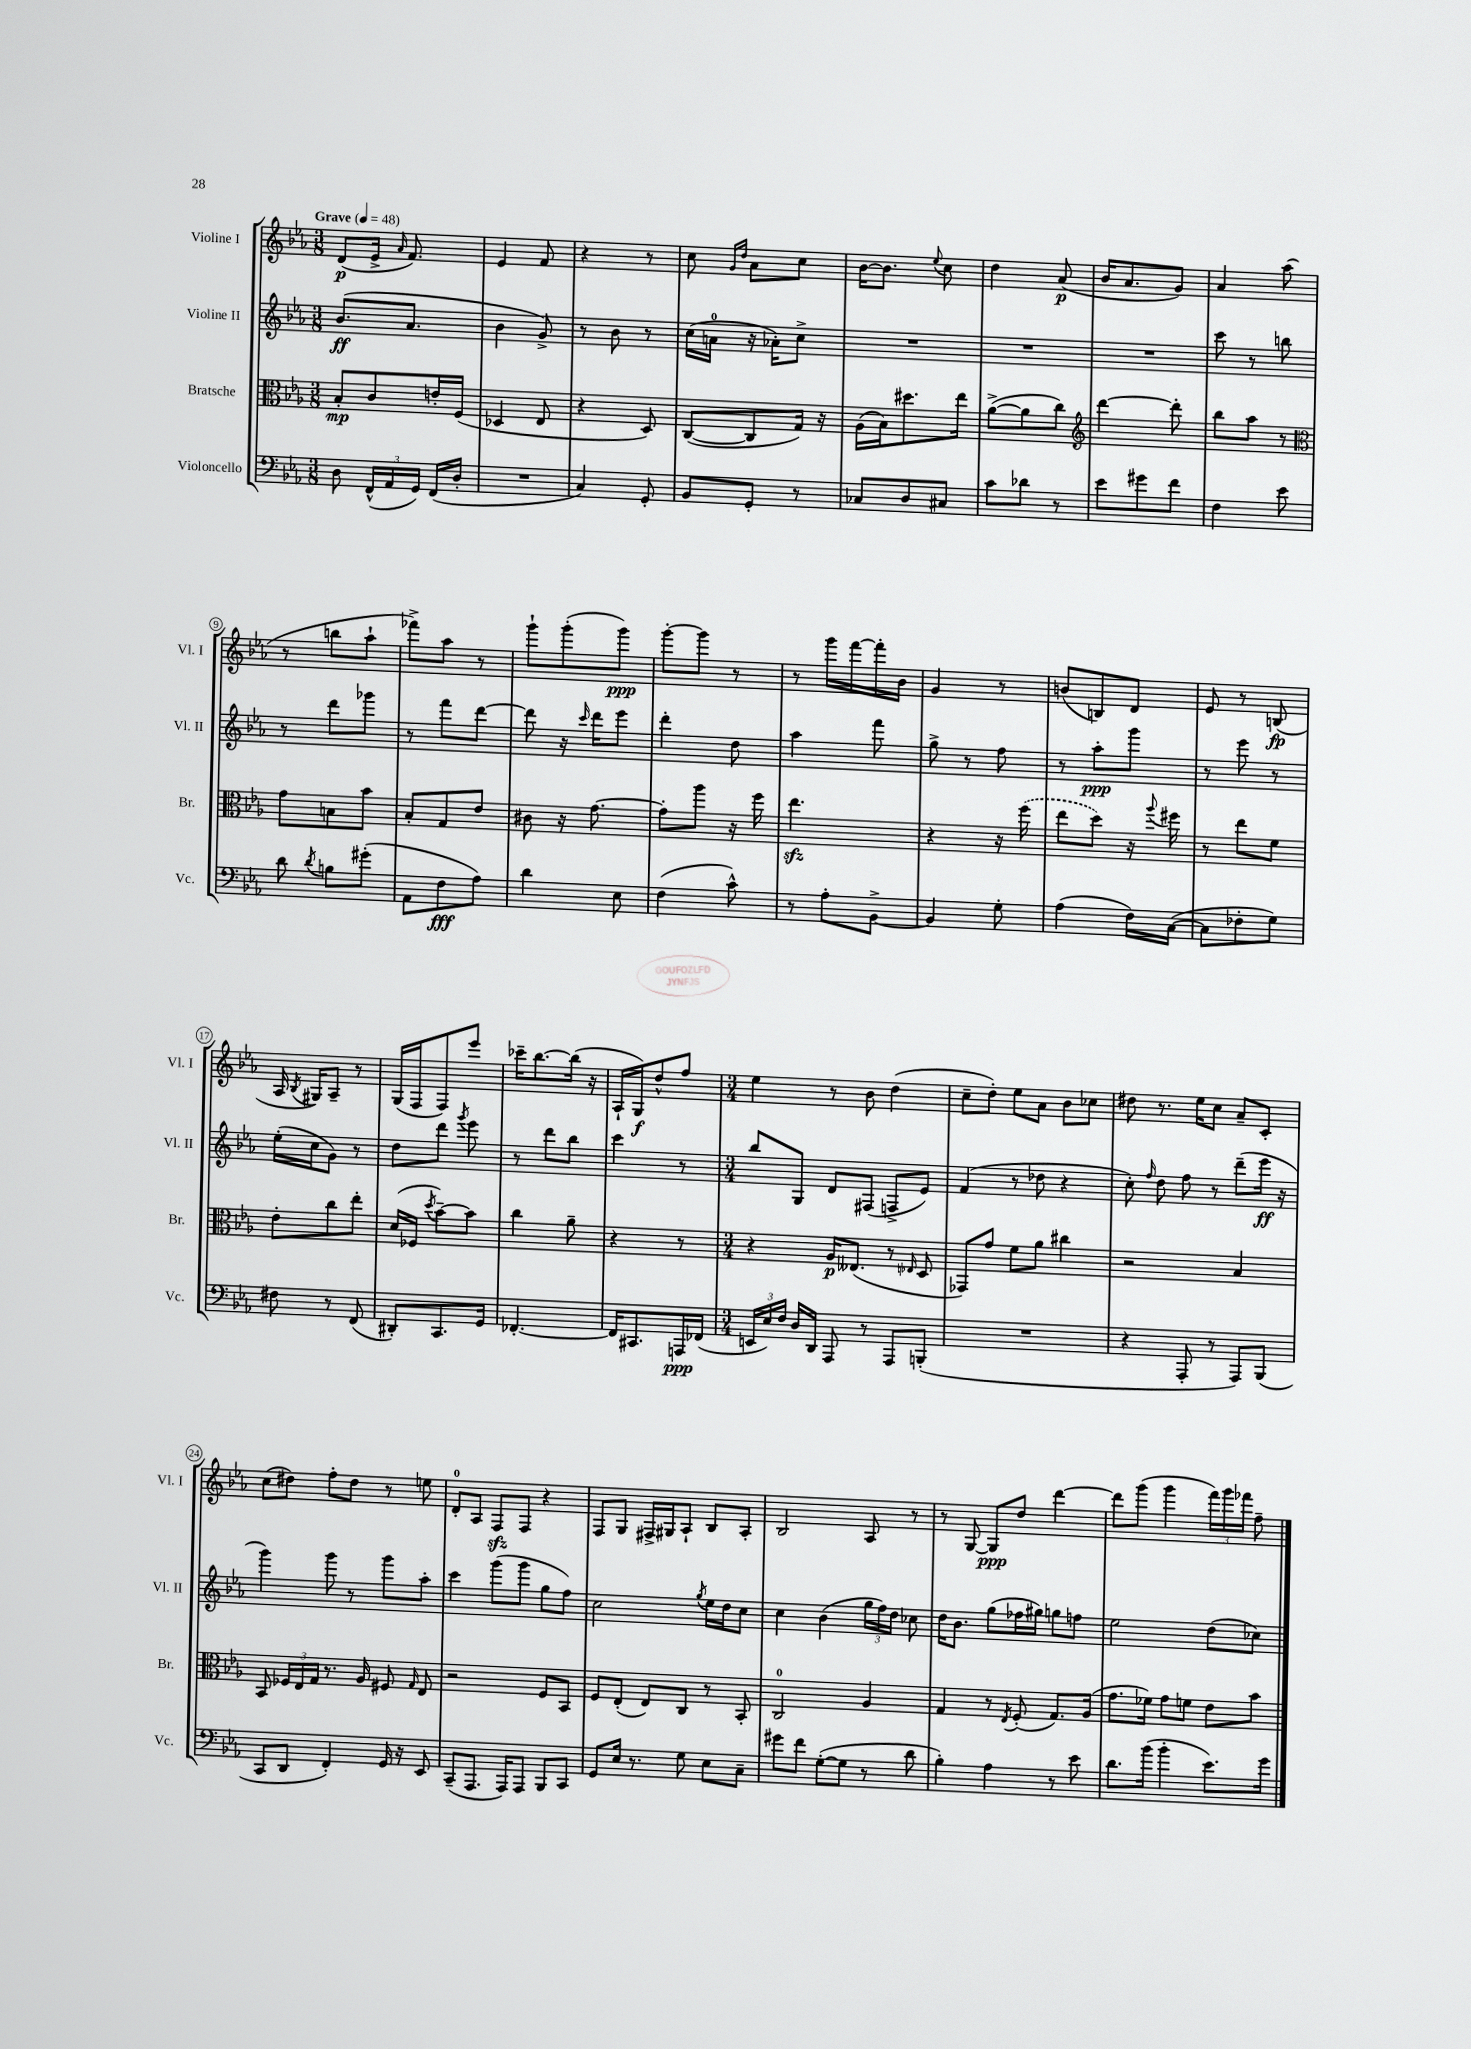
<<
\new StaffGroup <<
\new Staff = "s0" \with { instrumentName = "Violine I" shortInstrumentName = "Vl. I" } {
    \clef treble \key ees \major \numericTimeSignature \time 3/8 \tempo "Grave" 4 = 48
    \autoBeamOff d'8[\p( ees'16]-> \grace { aes'16 } f'8.) |
    ees'4 f'8 |
    r4 r8 |
    c''8 \grace { g'16[ d''16] } aes'8[ c''8] |
    bes'16[~ bes'8.] \appoggiatura { ees''8 } c''8 |
    d''4 aes'8\p( |
    bes'16[ aes'8. g'8]) |
    aes'4 aes''8( |
    r8 b''8[ aes''8]-! |
    fes'''8[->) aes''8] r8 |
    g'''8[-! g'''8-.( g'''8]\ppp) |
    g'''8[~-. g'''8] r8 |
    r8 g'''16[ f'''16~ f'''16-. bes'16] |
    g'4 r8 |
    b'8[( b8) d'8] |
    ees'8 r8 b8\fp( |
    aes16 \acciaccatura { bes8 } gis16[) aes8]-- r8 |
    g16[( f16 f8) ees'''8] |
    ces'''16[-- bes''8.~ bes''16]( r16 |
    aes16[-! g16\f) d''8-^ f''8] |
    \numericTimeSignature \time 3/4 ees''4 r8 bes'8 d''4( |
    c''8[-- d''8]-.) ees''8[ aes'8] bes'8[ ces''8] |
    dis''8 r8. ees''16[ c''8] aes'8[-- c'8]-. |
    c''8[( dis''8]) f''8[-. dis''8] r8 e''8 |
    d'8[-0-. aes8] f8[\sfz f8] r4 |
    f8[ g8] fis16[-> gis16 aes8]-! bes8[ aes8]-. |
    bes2 aes8 r8 |
    r8 g8~ g8[\ppp d''8] d'''4~ |
    d'''8[ g'''8]( g'''4 \tuplet 3/2 { f'''16[) g'''16 fes'''16] } f''8-- \bar "|." |
}
\new Staff = "s1" \with { instrumentName = "Violine II" shortInstrumentName = "Vl. II" } {
    \clef treble \key ees \major \numericTimeSignature \time 3/8
    \autoBeamOff bes'8.[\ff( aes'8.] |
    bes'4 g'8->) |
    r8 bes'8 r8 |
    c''16[( a'16]-0 r16 aes'16[-.) c''8]-> |
    R4. |
    R4. |
    R4. |
    c'''8 r8 b''8 |
    r8 d'''8[ ges'''8] |
    r8 f'''8[ d'''8]~ |
    d'''8 r16 \grace { c'''16 } d'''16[ ees'''8] |
    d'''4-. d''8 |
    aes''4 f'''8 |
    g''8-> r8 f''8 |
    r8 aes''8[-.\ppp g'''8] |
    r8 ees'''8 r8 |
    ees''16[-.( c''16 g'8]) r8 |
    d''8[ d'''8] \acciaccatura { g'''8 } ees'''8 |
    r8 d'''8[ bes''8] |
    c'''4 r8 |
    \numericTimeSignature \time 3/4 bes''8[ g8] d'8[ fis8]( f8[-> ees'8]) |
    f'4( r8 des''8 r4 |
    c''8-.) \grace { f''16 } d''8 f''8 r8 d'''8[--( ees'''16]\ff r16 |
    g'''4) g'''8 r8 g'''8[ aes''8]-. |
    c'''4 g'''8[( g'''8] g''8[ f''8]) |
    c''2 \acciaccatura { g''8 } ees''16[ d''16 c''8] |
    c''4 bes'4( \tuplet 3/2 { g''16[ f''16) d''16] } ces''8 |
    d''16[ bes'8.] g''8[( fes''16 gis''16]) g''8[ f''8] |
    ees''2 d''8[( ces''8]) \bar "|." |
}
\new Staff = "s2" \with { instrumentName = "Bratsche" shortInstrumentName = "Br." } {
    \clef alto \key ees \major \numericTimeSignature \time 3/8
    \autoBeamOff bes8[-.\mp c'8 e'16-. f16]( |
    des4 ees8 |
    r4 d8) |
    c8[~( c8 g16]) r16 |
    aes16[( bes16) dis''8. ees''16] |
    aes'8[~->( aes'8 c''8]) |
    \clef treble d'''4~ d'''8-. |
    bes''8[ aes''8] r8 |
    \clef alto g'8[ b8 bes'8] |
    bes8[-. g8 ees'8] |
    cis'8 r16 g'8.~ |
    g'8[-. aes''8] r16 f''16 |
    ees''4.\sfz |
    r4 r16 \once \slurDashed f''16( |
    ees''8[ d''8]) r16 \appoggiatura { aes''8 } fis''16 |
    r8 ees''8[ f'8] |
    ees'8[-. c''8 ees''8]-. |
    d'16[( fes16] \acciaccatura { d''8 } bes'8[~--) bes'8] |
    c''4 aes'8-- |
    r4 r8 |
    \numericTimeSignature \time 3/4 r4 aes16[\p eeses8.]( r8 \grace { ees16 } d8 |
    ges,8[) g'8] f'8[ aes'8] cis''4 |
    r2 bes4 |
    bes,8 \tuplet 3/2 { fes16[ ees16 g16] } r8. aes16 fis8 \grace { g16 } ees8 |
    r2 f8[ bes,8] |
    f8[ ees8]-.( ees8[) c8] r8 bes,8-. |
    c2-0 aes4 |
    g4 r8 \acciaccatura { ees8 } f8-.( g8.[) aes16]( |
    g'8.[ fes'16]) g'8[ f'8] ees'8[ bes'8] \bar "|." |
}
\new Staff = "s3" \with { instrumentName = "Violoncello" shortInstrumentName = "Vc." } {
    \clef bass \key ees \major \numericTimeSignature \time 3/8
    \autoBeamOff d8 \tuplet 3/2 { f,16[-^( aes,16 g,16]) } f,16[( d16]-. |
    R4. |
    c4) g,8-. |
    bes,8[ g,8]-. r8 |
    ces8[ d8 cis8] |
    c'8[ des'8] r8 |
    ees'8[ gis'8 f'8] |
    f4 ees'8 |
    d'8 \acciaccatura { d'8 } b8[ gis'8]-.( |
    aes,8[ f8\fff aes8]) |
    d'4 ees8 |
    f4( c'8-^) |
    r8 aes8[-. bes,8]~-> |
    bes,4 g8-. |
    aes4( f16[) c16]~( |
    c8[ fes8-. g8]) |
    fis8 r8 f,8( |
    dis,8[-.) c,8. g,16] |
    fes,4.~-. |
    fes,16[ cis,8. a,,16\ppp fes,16]( |
    \numericTimeSignature \time 3/4 \tuplet 3/2 { e,16[ ees16) f16] } d16[ d,16] aes,,8 r8 aes,,8[ b,,8]-.( |
    R2. |
    r4 aes,,8-. r8 aes,,8[) bes,,8]( |
    c,8[ d,8] f,4-.) g,16 r16 ees,8 |
    c,8[--( aes,,8.] aes,,16[) aes,,8] bes,,8[ c,8] |
    g,8[ ees16] r8. g8 ees8[ c8]-- |
    gis'8[ f'8] g8[~-.( g8] r8 d'8 |
    bes4-.) aes4 r8 ees'8 |
    d'8.[ bes'16]( bes'4-. ees'8.[) g'16] \bar "|." |
}
>>
>>
\layout { \context { \Score \override BarNumber.stencil = #(make-stencil-circler 0.1 0.3 ly:text-interface::print) } }
